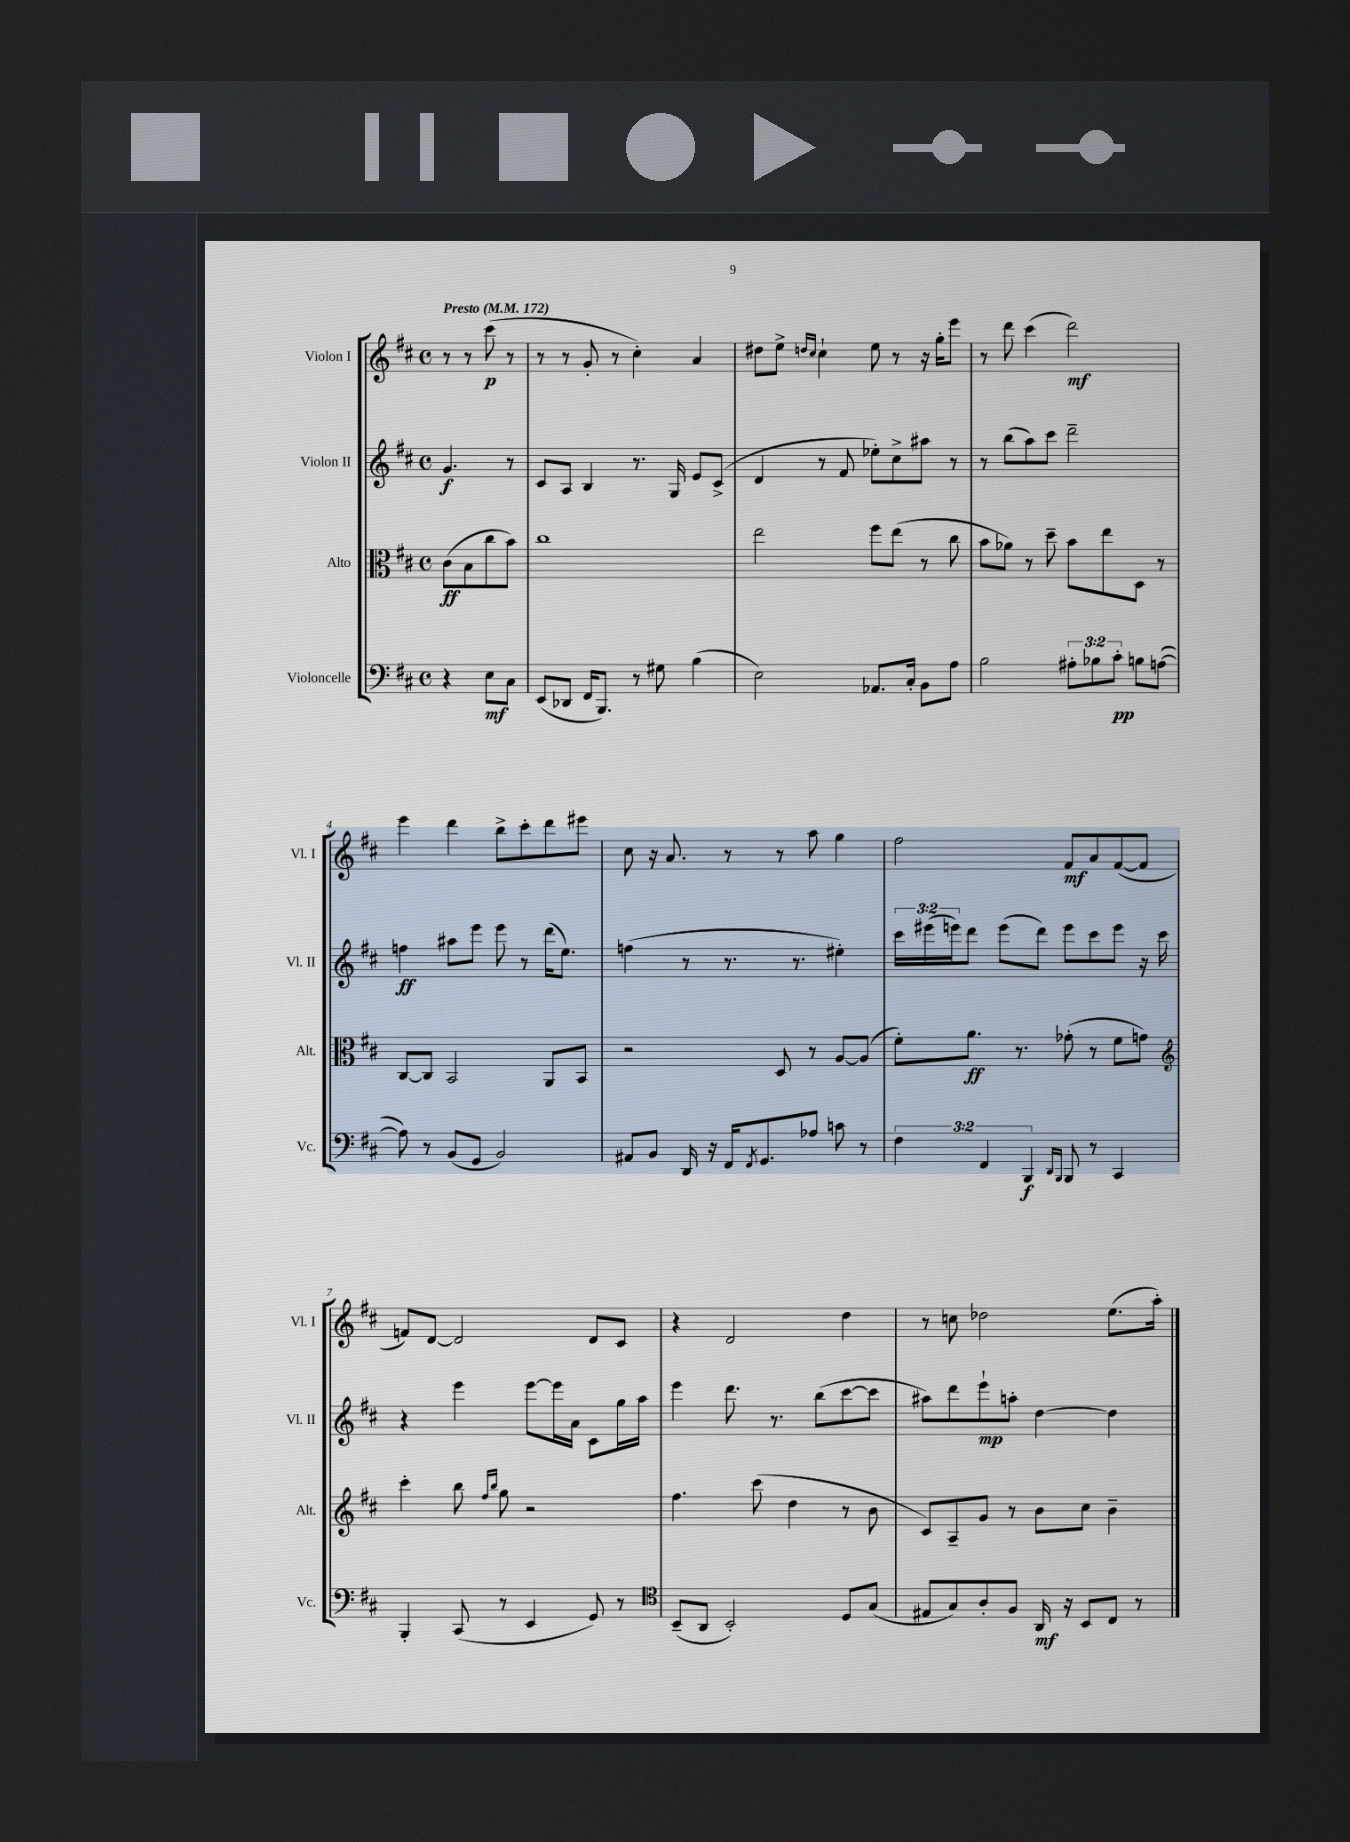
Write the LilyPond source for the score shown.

<<
\new StaffGroup <<
\new Staff = "s0" \with { instrumentName = "Violon I" shortInstrumentName = "Vl. I" } {
    \clef treble \key d \major \defaultTimeSignature \time 4/4 \partial 2 \tempo "Presto" 4 = 172
    r8 r8 cis'''8\p( r8 |
    r8 r8 g'8-. r8 cis''4-.) a'4 |
    dis''8 e''8-> \grace { d''16 cis''16 } cis''4-! e''8 r8 r16 g''16-. e'''8 |
    r8 d'''8 cis'''4( d'''2\mf) |
    e'''4 d'''4 b''8-> cis'''8-. d'''8 eis'''8 |
    cis''8 r16 a'8. r8 r8 a''8 g''4 |
    fis''2 fis'8\mf a'8 fis'8~( fis'8 |
    f'8) d'8~ d'2 d'8 cis'8 |
    r4 d'2 d''4 |
    r8 c''8 des''2 e''8.( a''16-.) \bar "|." |
}
\new Staff = "s1" \with { instrumentName = "Violon II" shortInstrumentName = "Vl. II" } {
    \clef treble \key d \major \defaultTimeSignature \time 4/4 \override Staff.TupletNumber.text = #tuplet-number::calc-fraction-text \partial 2
    g'4.\f r8 |
    cis'8 a8 b4 r8. g16 e'8 cis'8->( |
    d'4 r8 fis'8 ees''8-.) cis''8-> ais''8 r8 |
    r8 b''8( a''8) cis'''8 d'''2-- |
    f''4\ff ais''8 e'''8 e'''8 r8 d'''16( e''8.) |
    f''4( r8 r8. r8. eis''4-.) |
    \tuplet 3/2 { cis'''16 eis'''16( e'''16) } d'''8 e'''8( d'''8) e'''8 cis'''8 e'''8 r16 cis'''16 |
    r4 e'''4 e'''8~ e'''16 a'16 cis'8 g''16 a''16 |
    e'''4 d'''8. r8. b''8( cis'''8~ cis'''8 |
    ais''8) d'''8 e'''8-!\mp a''8-. d''4~ d''4 \bar "|." |
}
\new Staff = "s2" \with { instrumentName = "Alto" shortInstrumentName = "Alt." } {
    \clef alto \key d \major \defaultTimeSignature \time 4/4 \partial 2
    cis'8\ff( b8 cis''8 b'8) |
    cis''1 |
    e''2 fis''8 e''8( r8 cis''8 |
    b'8 aes'8) r8 d''8-- b'8 e''8 d8 r8 |
    cis8~ cis8 b,2 a,8 b,8 |
    r2 d8 r8 a8~ a8( |
    fis'8-.) a'8.\ff r8. ges'8-.( r8 fis'8 g'8) |
    \clef treble cis'''4-. b''8 \grace { fis''16 b''16 } g''8 r2 |
    fis''4. cis'''8( d''4 r8 b'8 |
    cis'8) a8-- g'8 r8 b'8 cis''8 b'4-- \bar "|." |
}
\new Staff = "s3" \with { instrumentName = "Violoncelle" shortInstrumentName = "Vc." } {
    \clef bass \key d \major \defaultTimeSignature \time 4/4 \override Staff.TupletNumber.text = #tuplet-number::calc-fraction-text \partial 2
    r4 e8\mf cis8 |
    e,8( des,8 fis,16 b,,8.) r8 gis8 b4( |
    e2) aes,8. cis16-. b,8 a8 |
    b2 \tuplet 3/2 { ais8-. bes8 cis'8-.\pp } b8 a8~( |
    a8) r8 b,8( g,8 b,2) |
    ais,8 b,8 d,16 r16 fis,16 \acciaccatura { fis,8 } g,8. aes8 c'8 r8 |
    \tuplet 3/2 { fis4 fis,4 b,,4\f } \grace { d,16 b,,16 } b,,8 r8 cis,4 |
    b,,4-. cis,8( r8 e,4 g,8) r8 |
    \clef tenor b,8--( a,8 b,2-.) d8 g8( |
    eis8 g8) a8-. fis8 a,16\mf r16 b,8 cis8 r8 \bar "|." |
}
>>
>>
